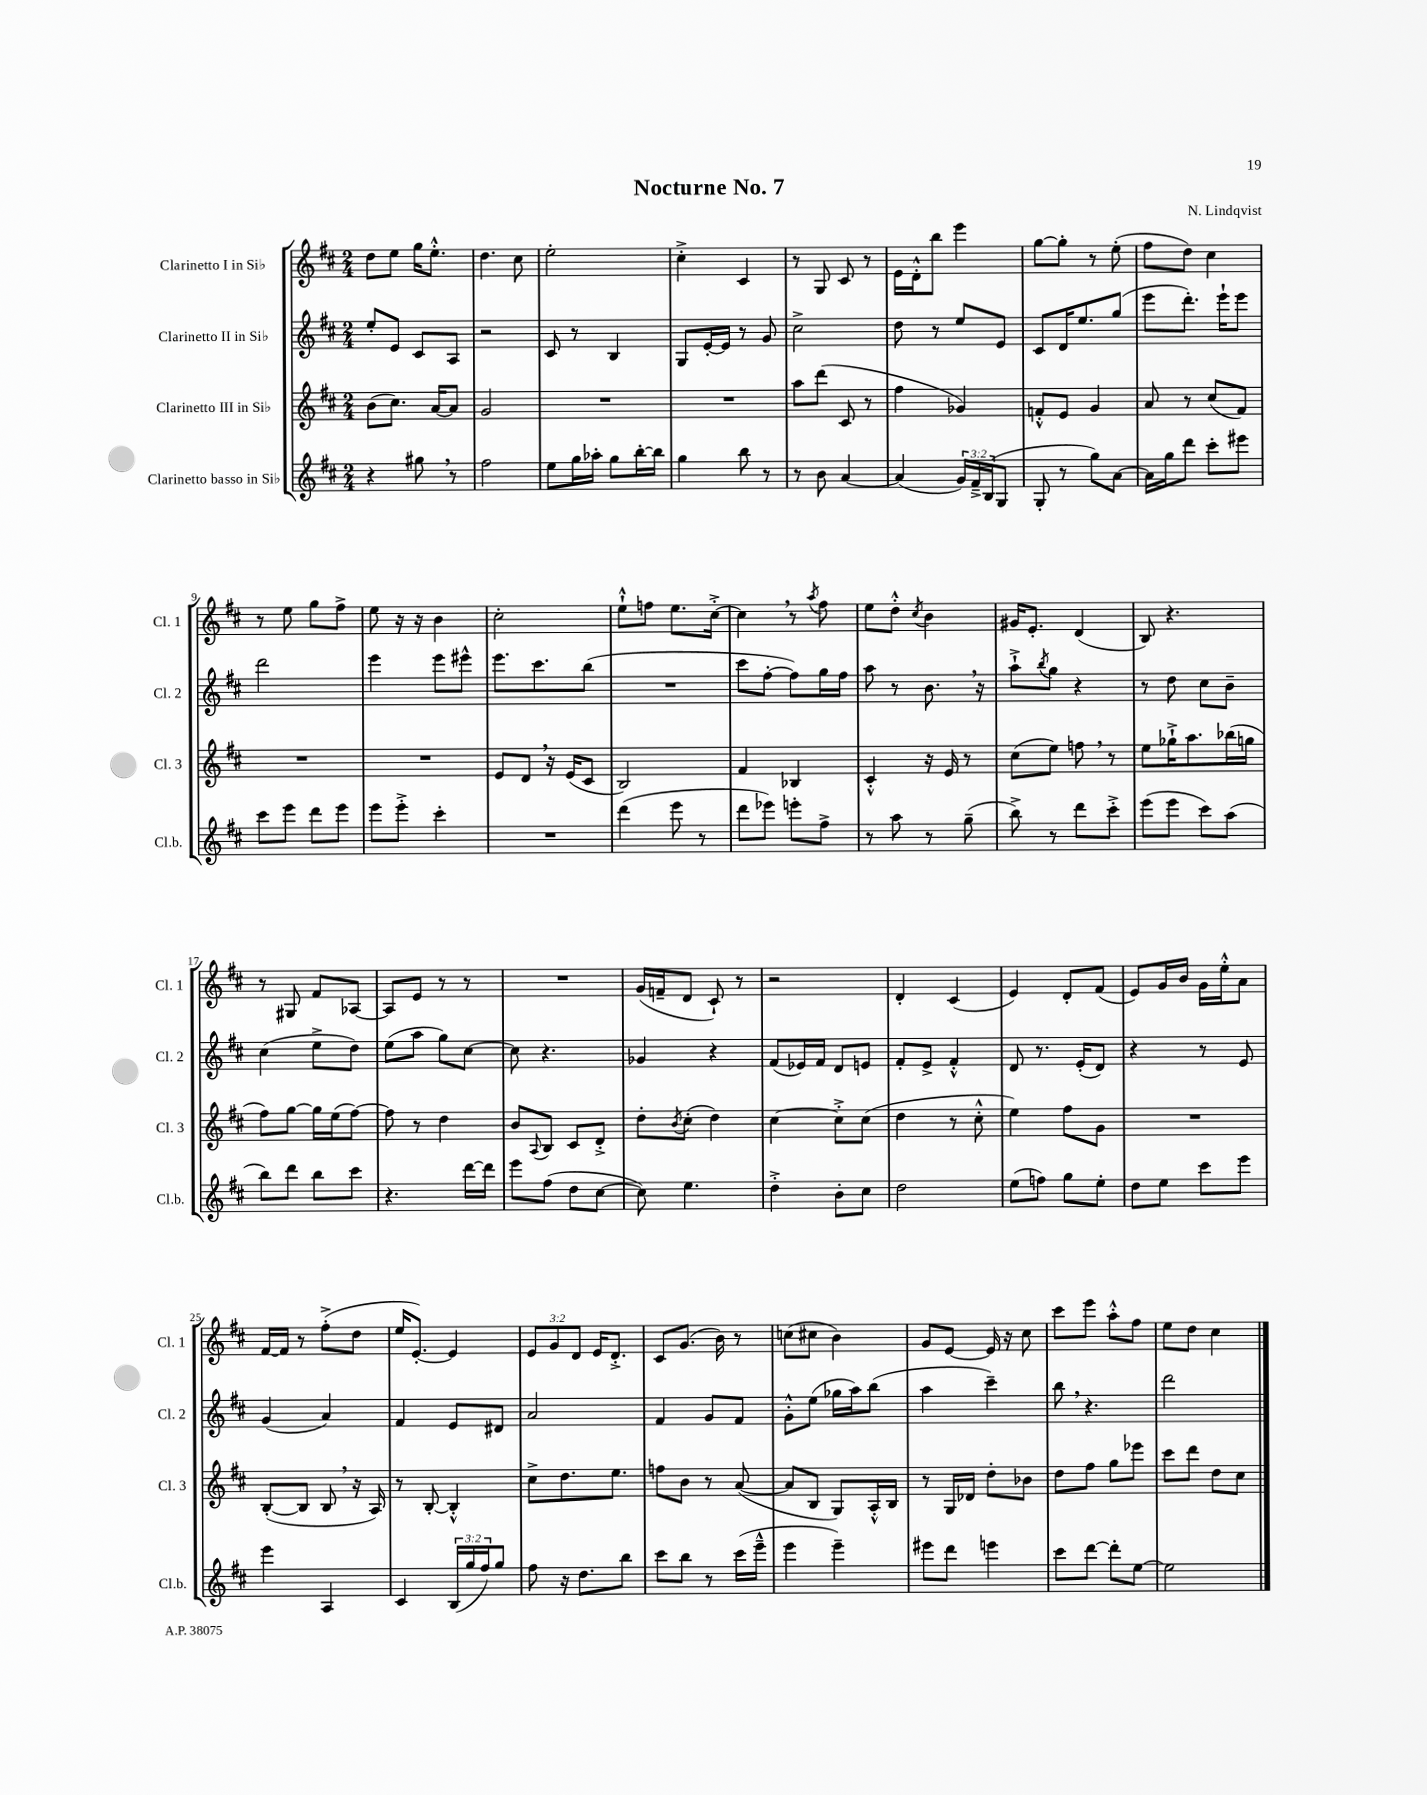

**kern	**kern	**kern	**kern
*staff4	*staff3	*staff2	*staff1
*clefG2	*clefG2	*clefG2	*clefG2
*k[f#c#]	*k[f#c#]	*k[f#c#]	*k[f#c#]
*M2/4	*M2/4	*M2/4	*M2/4
4r	(8b\L	8ee'/L	8dd\L
.	8.cc#\J)	8e/J	8ee\J
8gg#\	.	8c#/L	16gg\LK
.	[16a/LK	.	8.ee'^^\J
8r	8a/]J	8A/J	.
=	=	=	=
2ff#\	2g/	2r	4.dd\
.	.	.	8cc#\
=	=	=	=
8ee\L	2r	8c#/	2ee'\
16gg\L	.	8r	.
16aa-'\JJ	.	.	.
8gg\L	.	4B/	.
[16bb'\L	.	.	.
16bb\]JJ	.	.	.
=	=	=	=
4gg\	2r	8G/L	4cc#'^\
.	.	[16e'/L	.
.	.	16e/]JJ	.
8bb\	.	8r	4c#/
8r	.	8g/	.
=	=	=	=
8r	8aa\L	2cc#^\	8r
8b\	(8ddd\J	.	8G/
[4a/	8c#/	.	8c#/
.	8r	.	8r
=	=	=	=
(4a/]	4ff#\	8dd\	16e\LL
.	.	.	16d'^^\J
.	.	8r	8bb\J
24g/LL)	4g-/)	8ee/L	4eee\
24f#~^/	.	.	.
(24B/J	.	.	.
8G/J	.	8e/J	.
=	=	=	=
8G'/	8f'^^/L	8c#/L	[8gg\L
8r	8e/J	16d/K	8gg'\]J
.	.	8.ee/	.
8gg\L)	4g/	.	8r
[8a\J	.	(8gg/J	(8ee'\
=	=	=	=
16a\]LL	8a/	8eee\L	8ff#\L
16gg\J	.	.	.
8ddd\J	8r	8.ddd'\J)	8dd\J)
8ccc#'\L	(8cc#/L	.	4cc#\
.	.	16eee`\LK	.
8eee#\J	8f#/J)	8eee\J	.
=	=	=	=
8ccc#\L	2r	2ddd\	8r
8eee\J	.	.	8ee\
8ddd\L	.	.	8gg\L
8eee\J	.	.	8ff#^\J
=	=	=	=
8eee\L	2r	4eee\	8ee\
8eee'^\J	.	.	16r
.	.	.	16r
4ccc#'\	.	8eee\L	4b\
.	.	8eee#^^\J	.
=	=	=	=
2r	8e/L	8.eee\L	2cc#'\
.	8d/J	.	.
.	.	8.ccc#\	.
.	16r	.	.
.	(16e/LK	.	.
.	8c#/J	(8bb\J	.
=	=	=	=
(4ddd\	2B/)	2r	8ee`^^\L
.	.	.	8ff\J
8eee\	.	.	8.ee\L
8r	.	.	.
.	.	.	[16cc#'^\Jk
=	=	=	=
8ddd\L	4f#/	8ccc#\L	4cc#\]
8eee-\J)	.	[8ff#'\J	.
8eee'\L	4B-/	8ff#\]L)	8r
.	.	.	8qaa/
8ff#^\J	.	16gg\L	8ff#\
.	.	16ff#\JJ	.
=	=	=	=
8r	4c#'^^/	8aa\	8ee\L
8aa\	.	8r	8dd'^^\J
.	.	.	8qcc#/
8r	16r	8.b\	4b\
.	16e/	.	.
(8gg~\	8r	.	.
.	.	16r	.
=	=	=	=
8bb^\)	(8cc#\L	8aa`^\L	16g#/LK
.	.	.	8.e'/J
.	.	8qbb/	.
8r	8ee\J)	8gg\J	.
8ddd\L	8ff\	4r	(4d/
8ccc#'^\J	8r	.	.
=	=	=	=
(8eee\L	8ee\L	8r	8B/)
8eee\J	16gg-`^\K	8dd\	4.r
.	8.aa\	.	.
8ccc#\L)	.	8cc#\L	.
(8aa\J	(16bb-\L	8b~\J	.
.	16gg\JJ	.	.
=	=	=	=
8bb\L)	8ff#\L)	(4cc#\	8r
8ddd\J	[8gg\J	.	8G#/
8bb\L	16gg\]LL	8ee^\L	8f#/L
.	(16ee\J	.	.
8ccc#\J	[8ff#\J)	8dd\J)	[8A-/J
=	=	=	=
4.r	8ff#\]	(8ee\L	8A-/]L
.	8r	8aa\J	8e/J
.	4dd\	8gg\L)	8r
[16ddd\LL	.	[8cc#\J	8r
16ddd\]JJ	.	.	.
=	=	=	=
8eee\L	8b/L	8cc#\]	2r
.	8qqA/	.	.
(8ff#\J	8B/J	4.r	.
8dd\L	8c#/L	.	.
[8cc#\J	8d'^/J	.	.
=	=	=	=
8cc#\])	8dd'\L	4g-/	(16g/LL
.	.	.	16f~/J
.	8qb/	.	.
4.ee\	(8cc#'\J	.	8d/J
.	4dd\)	4r	8c#`/)
.	.	.	8r
=	=	=	=
4dd'^\	[4cc#\	(8f#/L	2r
.	.	16e-/L)	.
.	.	16f#/JJ	.
8b'\L	8cc#'^\]L	8d/L	.
8cc#\J	(8cc#\J	8e/J	.
=	=	=	=
2dd\	4dd\	8f#'/L	4d'/
.	.	8e^/J	.
.	8r	4f#'^^/	(4c#/
.	8cc#'^^\	.	.
=	=	=	=
(8ee\L	4ee\)	8d/	4e/)
8ff\J)	.	8.r	.
8gg\L	8ff#\L	.	8d'/L
.	.	(16e'/LK	.
8ee'\J	8g\J	8d/J)	(8f#/J
=	=	=	=
8dd\L	2r	4r	8e/L)
8ee\J	.	.	16g/L
.	.	.	16b/JJ
8ccc#\L	.	8r	16g\LL
.	.	.	16ee'^^\J
8eee\J	.	8e/	8a\J
=	=	=	=
4eee\	([8B'/L	(4g/	[16f#/LL
.	.	.	16f#/]JJ
.	8B/]J	.	8r
4A/	8B/	4a/)	(8ff#'^\L
.	16r	.	8dd\J
.	16A/)	.	.
=	=	=	=
4c#/	8r	4f#/	16ee/LK
.	.	.	[8.e'/J)
.	[8B'/	.	.
(24B/LL	4B'^^/]	8e/L	4e/]
24gg/	.	.	.
24ff#/J)	.	.	.
8gg/J	.	8d#/J	.
=	=	=	=
8ff#\	8cc#^\L	2a/	12e/L
.	.	.	12g/
16r	8.dd\	.	.
.	.	.	12d/J
8.dd\L	.	.	.
.	.	.	16e/LK
.	8.ee\J	.	8.d'^/J
8bb\J	.	.	.
=	=	=	=
8ccc#\L	8ff\L	4f#/	8c#/L
8bb\J	8b\J	.	(8.g/J
8r	8r	8g/L	.
.	.	.	16b\)
(16ccc#\LL	([8a/	8f#/J	8r
16eee~^^\JJ	.	.	.
=	=	=	=
4eee\	8a/]L	8g'^^\L	(8cc\L
.	8B/J	(8ee\J	8cc#\J
4eee~\)	8G/L)	16gg-\LL	4b\)
.	.	16aa\J)	.
.	16A'^^/L	(8bb\J	.
.	16B/JJ	.	.
=	=	=	=
8eee#\L	8r	4aa\	8g/L
8ddd\J	16G/LL	.	[8e/J
.	16d-/JJ	.	.
4eee\	8dd'\L	4ccc#~\)	16e/]
.	.	.	16r
.	8b-\J	.	8cc#\
=	=	=	=
8ccc#\L	8dd\L	8bb\	8ccc#\L
[8ddd\J	8ff#\J	4.r	8eee\J
8ddd'\]L	8gg\L	.	8aa'^^\L
[8ee\J	8eee-\J	.	8ff#\J
=	=	=	=
2ee\]	8ccc#\L	2ddd\	8ee\L
.	8ddd\J	.	8dd\J
.	8dd\L	.	4cc#\
.	8cc#\J	.	.
==	==	==	==
*-	*-	*-	*-
